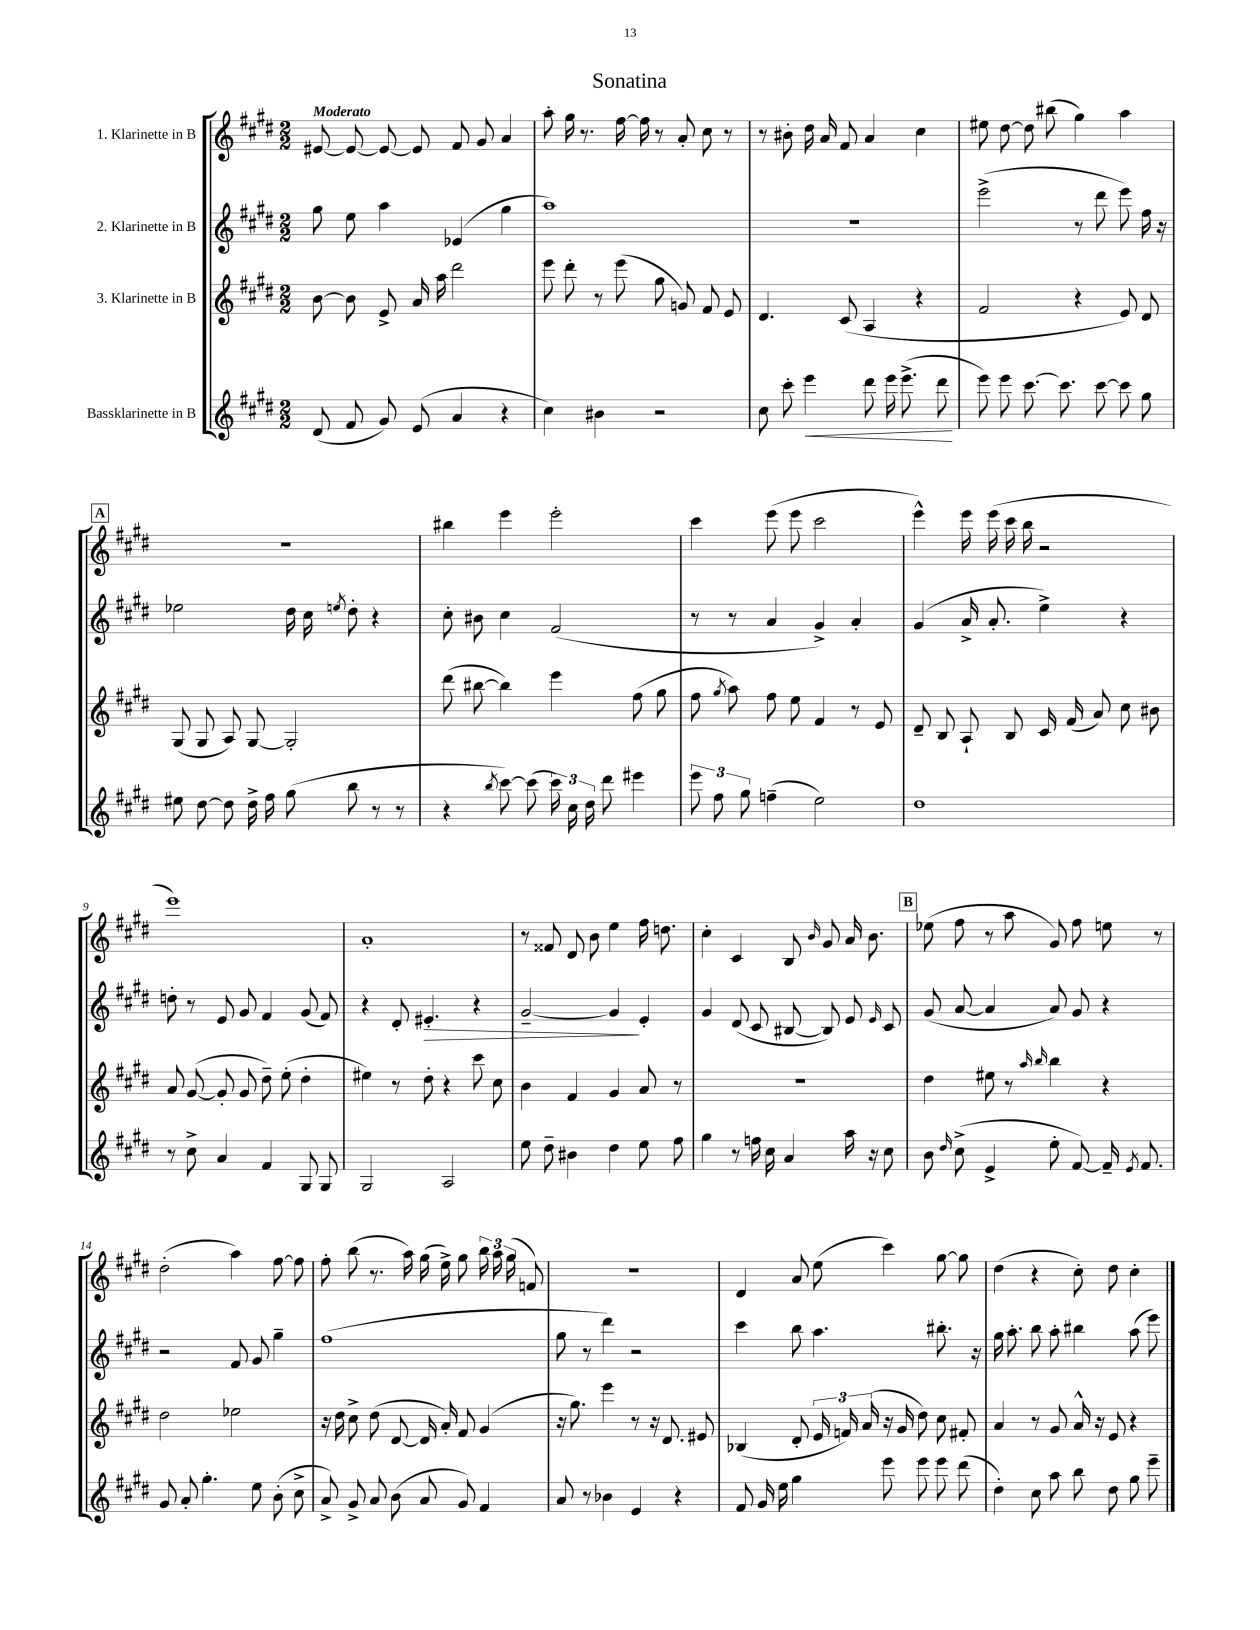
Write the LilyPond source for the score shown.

\header { title = "Sonatina" }
<<
\new StaffGroup <<
\new Staff = "s0" \with { instrumentName = "1. Klarinette in B" } {
    \clef treble \key e \major \numericTimeSignature \time 2/2 \tempo "Moderato"
    \autoBeamOff eis'8~ eis'8~ eis'8~ eis'8 fis'8 gis'8 a'4 |
    a''8-. gis''16 r8. fis''16~ fis''16 r8 a'8-. cis''8 r8 |
    r8 bis'8-. dis''16 a'16 fis'8 a'4 cis''4 |
    eis''8 dis''8~ dis''8 bis''8( gis''4) a''4 |
    \mark \markup { \box "A" } R1 |
    bis''4 e'''4 e'''2-. |
    cis'''4 e'''8( e'''8 cis'''2 |
    e'''4-^) e'''16 e'''16( cis'''16 b''16 r2 |
    e'''1) |
    a'1-. |
    r8 fisis'8 dis'8 b'8 e''4 fis''16 d''8. |
    cis''4-. cis'4 b8 \grace { b'16 } gis'8 a'16 b'8. |
    \mark \markup { \box "B" } ees''8( fis''8 r8 a''8 gis'8) fis''8 e''8 r8 |
    dis''2-.( a''4) fis''8~ fis''8 |
    fis''8-. b''8( r8. a''16) gis''16( e''16->) gis''8 \tuplet 3/2 { b''16 a''16 gis''16( } f'8) |
    R1 |
    dis'4 a'8 e''8( cis'''4) gis''8~ gis''8 |
    dis''4( r4 cis''8-.) dis''8 cis''4-. \bar "|." |
}
\new Staff = "s1" \with { instrumentName = "2. Klarinette in B" } {
    \clef treble \key e \major \numericTimeSignature \time 2/2
    \autoBeamOff gis''8 e''8 a''4 ees'4( gis''4 |
    a''1) |
    r1 |
    e'''2->( r8 dis'''8 e'''8) fis''16 r16 |
    \mark \markup { \box "A" } ees''2 dis''16 cis''16 \acciaccatura { e''8 } dis''8-. r4 |
    cis''8-. bis'8 cis''4 fis'2( |
    r8 r8 a'4 gis'4->) a'4-. |
    gis'4( a'16-> a'8.-. e''4->) r4 |
    d''8-. r8 e'8 gis'8 fis'4 gis'8( fis'8) |
    r4 dis'8-. eis'4.-.\> r4 |
    gis'2~-- gis'4\! e'4-. |
    gis'4 dis'8( cis'8 bis8~ bis8) e'8 \grace { e'16 } cis'8 |
    \mark \markup { \box "B" } gis'8( a'8~ a'4 a'8) gis'8 r4 |
    r2 fis'8 gis'8 gis''4-- |
    fis''1( |
    gis''8 r8 dis'''4) r2 |
    cis'''4 b''8 a''4. bis''8.-. r16 |
    gis''16 a''8.-. b''8 a''8-. bis''4 a''8( e'''8) \bar "|." |
}
\new Staff = "s2" \with { instrumentName = "3. Klarinette in B" } {
    \clef treble \key e \major \numericTimeSignature \time 2/2
    \autoBeamOff b'8~ b'8 e'8-> a'16 a''16 dis'''2 |
    e'''8 dis'''8-. r8 e'''8( gis''8 g'8) fis'8 e'8 |
    dis'4. cis'8( a4 r4 |
    fis'2 r4 e'8) dis'8 |
    \mark \markup { \box "A" } gis8( gis8 a8) gis8~ gis2-. |
    dis'''8( bis''8~ bis''4) e'''4 fis''8( gis''8 |
    fis''8 \acciaccatura { gis''8 } a''8) fis''8 e''8 fis'4 r8 e'8 |
    dis'8-- b8 a8-! b8 cis'16 fis'16( a'8) cis''8 bis'8 |
    a'8 gis'8~( gis'8-. gis'8 dis''8--) e''8-.( dis''4-. |
    eis''4) r8 dis''8-. r4 cis'''8 cis''8 |
    b'4 fis'4 gis'4 a'8 r8 |
    r1 |
    \mark \markup { \box "B" } dis''4 eis''8 r8 \grace { a''16 b''16 } b''4 r4 |
    dis''2 ees''2 |
    r16 dis''16 cis''8-> dis''8( dis'8~ dis'16 a'16-.) fis'8 gis'4( |
    r16 gis''8.) e'''4 r8 r16 dis'8. eis'8 |
    bes4( dis'8-. \tuplet 3/2 { e'16 f'16) a'16( } r16 gis'16 dis''8) cis''8 fis'8-. |
    a'4 r8 gis'8 a'16-^ r16 e'8 r4 \bar "|." |
}
\new Staff = "s3" \with { instrumentName = "Bassklarinette in B" } {
    \clef treble \key e \major \numericTimeSignature \time 2/2
    \autoBeamOff dis'8( fis'8 gis'8) e'8( a'4 r4 |
    cis''4) bis'4 r2 |
    cis''8 cis'''8-. e'''4\< dis'''8 e'''16 e'''8.->( dis'''8\! |
    e'''8) e'''8 cis'''8.~ cis'''8. cis'''8~ cis'''8 gis''8 |
    \mark \markup { \box "A" } eis''8 dis''8~ dis''8 dis''16-> fis''16 gis''8( b''8 r8 r8 |
    r4 \acciaccatura { b''8 } cis'''8~) cis'''8( \tuplet 3/2 { cis'''16) cis''16 dis''16 } dis'''8 eis'''4 |
    \tuplet 3/2 { e'''8 fis''8 gis''8 } f''4--( e''2) |
    dis''1 |
    r8 cis''8-> a'4 fis'4 gis8 gis8 |
    gis2 a2 |
    e''8 dis''8-- bis'4 dis''4 e''8 fis''8 |
    gis''4 r8 f''16 cis''16 a'4 a''16 r16 cis''8 |
    \mark \markup { \box "B" } b'8 \grace { dis''16 } cis''8->( e'4-> e''8-. fis'8~) fis'16-- \acciaccatura { e'8 } fis'8. |
    gis'8 a'8-. gis''4.-. e''8 b'8-.( cis''8-> |
    a'8->) gis'8-> a'8 b'8( a'8 gis'8) fis'4 |
    a'8 r8 bes'4 e'4 r4 |
    fis'8 gis'16 e''16 gis''4 e'''8 e'''8 e'''8 dis'''8( |
    dis''4-.) cis''8 a''8 b''8 dis''8 gis''8 e'''8-- \bar "|." |
}
>>
>>
